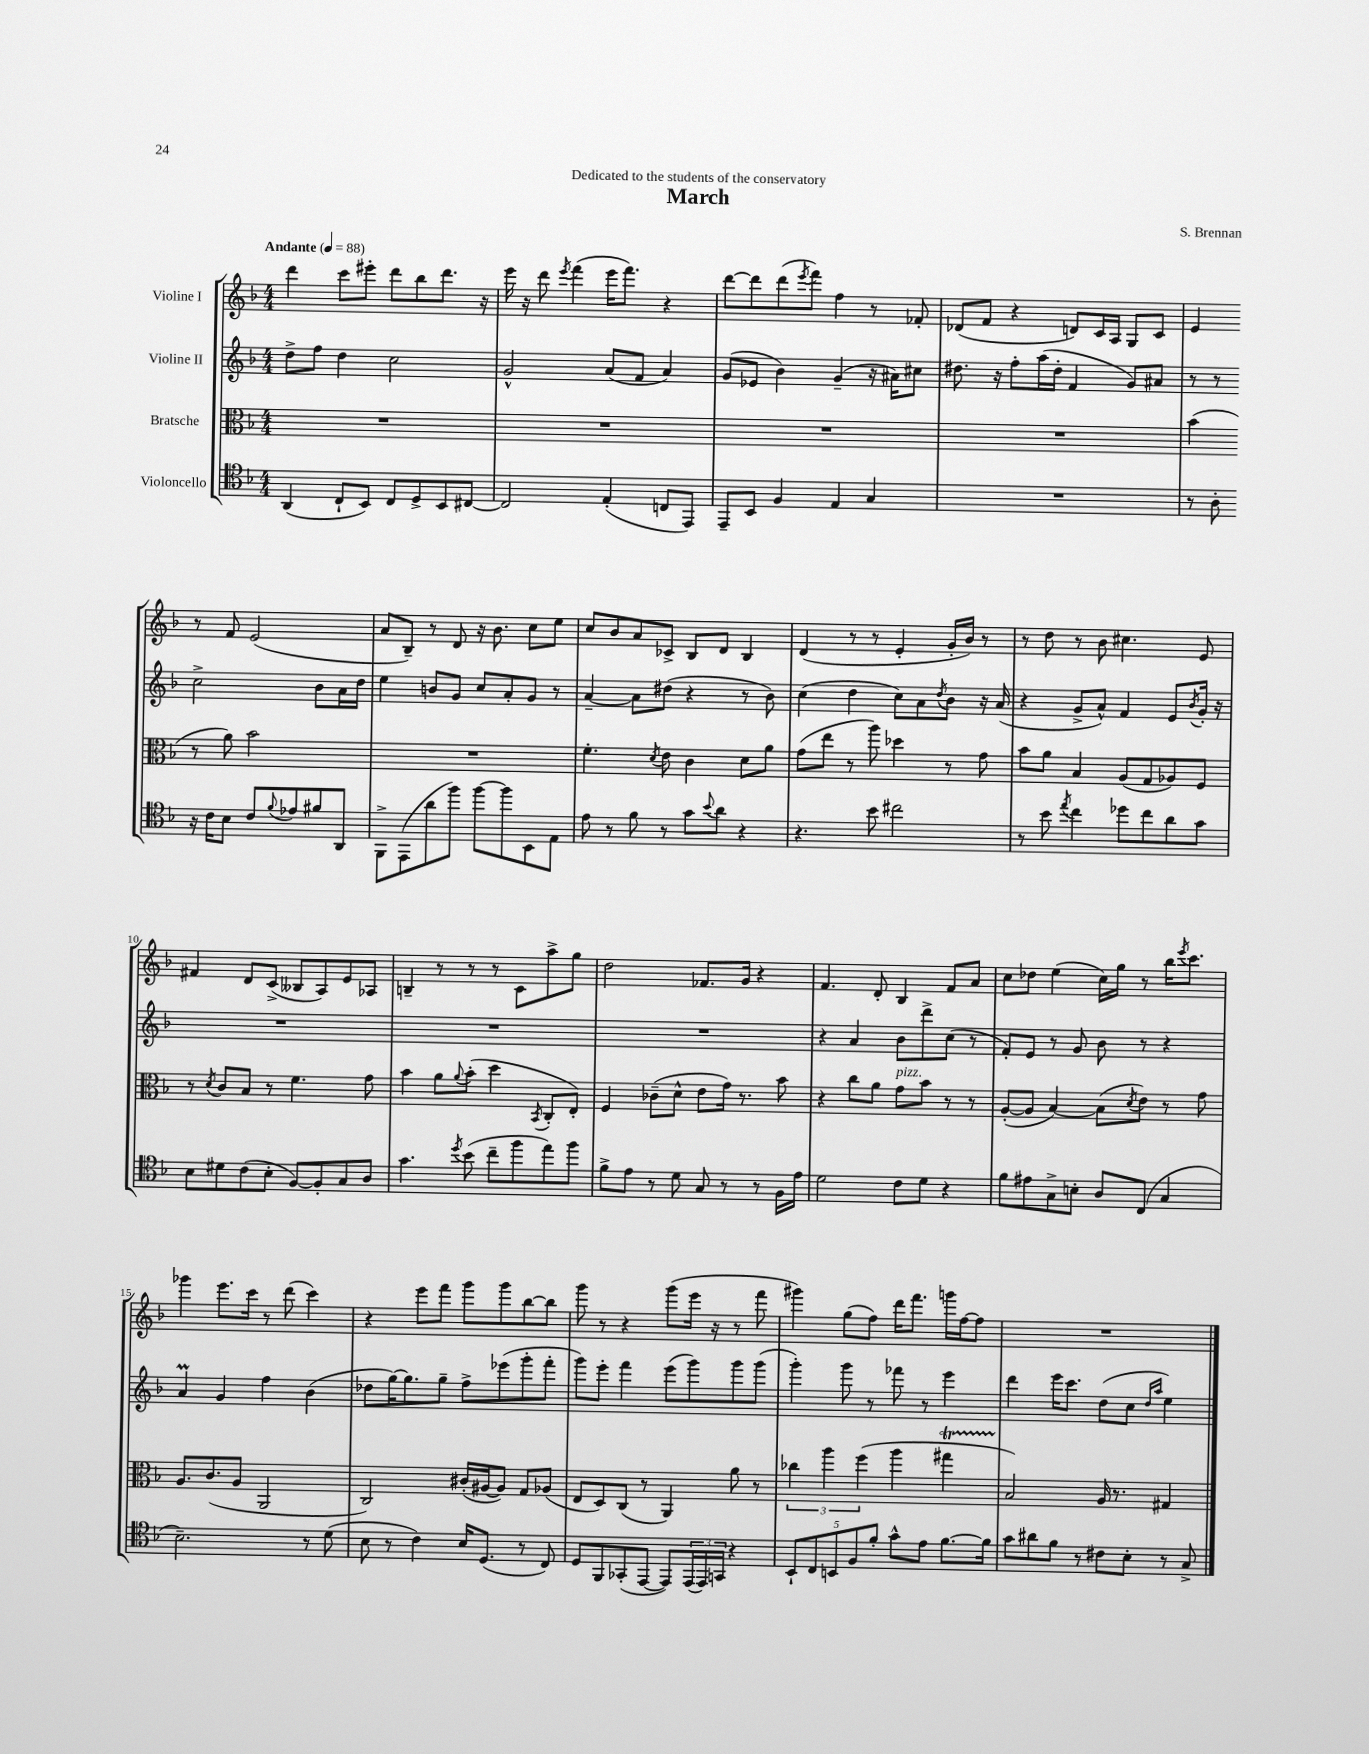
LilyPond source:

\header { title = "March" composer = "S. Brennan" dedication = "Dedicated to the students of the conservatory" }
<<
\new StaffGroup <<
\new Staff = "s0" \with { instrumentName = "Violine I" } {
    \clef treble \key f \major \numericTimeSignature \time 4/4 \tempo "Andante" 4 = 88
    d'''4 c'''8 eis'''8-. d'''8 bes''8 d'''8. r16 |
    e'''16 r16 d'''8 \acciaccatura { e'''8 } f'''4( e'''16 f'''8.) r4 |
    d'''8~ d'''8 d'''8( \acciaccatura { e'''8 } f'''8) f''4 r8 fes'8-. |
    des'8( f'8 r4 d'8) c'16 a16 g8 c'8 |
    e'4 r8 f'8 e'2( |
    a'8 bes8--) r8 d'8 r16 bes'8. c''8 e''8 |
    c''8 bes'8 a'8 ces'8-> bes8 d'8 bes4 |
    d'4( r8 r8 e'4-. g'16-. bes'16) r8 |
    r8 d''8 r8 bes'8 cis''4. e'8 |
    fis'4 d'8 c'8->( beses8 a8) e'8 aes8 |
    b4-- r8 r8 r8 c'8 a''8-> g''8 |
    d''2 fes'8. g'16 r4 |
    f'4. d'8-. bes4 f'8 a'8 |
    c''8 des''8 e''4( c''16) g''16 r8 bes''16 \acciaccatura { e'''8 } c'''8. |
    ges'''4 e'''8. c'''16 r8 d'''8( c'''4) |
    r4 e'''8 f'''8 g'''8 g'''8 bes''8~ bes''8 |
    g'''8 r8 r4 g'''8( e'''16 r16 r8 f'''8 |
    gis'''4) g''8( f''8) d'''16 f'''8. g'''16 f''16~ f''8 |
    R1 \bar "|." |
}
\new Staff = "s1" \with { instrumentName = "Violine II" } {
    \clef treble \key f \major \numericTimeSignature \time 4/4
    d''8-> f''8 d''4 c''2 |
    g'2-^ a'8( f'8 a'4) |
    g'8( ees'8 bes'4) g'4--( r16 ais'16) cis''8 |
    dis''8. r16 f''8-. a''16( dis''16-. f'4 g'8) ais'8 |
    r8 r8 c''2-> bes'8 a'16 d''16 |
    e''4 b'8 g'8 c''8 a'8-. g'8 r8 |
    a'4~-- a'8 dis''8( r4 r8 bes'8) |
    c''4( d''4 c''8) a'8 \acciaccatura { d''8 } bes'8 r16 a'16( |
    r4 g'8-> a'8-^) f'4 e'8 \acciaccatura { bes'8 } g'16-. r16 |
    R1 |
    R1 |
    R1 |
    r4 a'4 bes'8 d'''8-> c''8( r8 |
    f'8-.) e'8 r8 g'8 bes'8 r8 r4 |
    a'4\prall g'4 f''4 bes'4( |
    des''8 g''16~) g''8. g''8-- f''8-> ees'''8( g'''8-. f'''8-. |
    g'''8) e'''8-. f'''4 e'''8( g'''8) g'''8 g'''8( |
    g'''4-.) g'''8 r8 fes'''8 r8 e'''4 |
    d'''4 e'''16 c'''8. d''8( c''8 \grace { d''16 a''16 } e''4) \bar "|." |
}
\new Staff = "s2" \with { instrumentName = "Bratsche" } {
    \clef alto \key f \major \numericTimeSignature \time 4/4
    R1 |
    R1 |
    R1 |
    R1 |
    bes'4( r8 a'8) bes'2 |
    R1 |
    f'4.-. \acciaccatura { d'8 } e'8 c'4 d'8 a'8 |
    g'8( e''8 r8 a''8) des''4 r8 g'8 |
    bes'8 a'8 bes4 a8( g8 aes8) f8 |
    r8 \acciaccatura { d'8 } c'8 bes8 r8 f'4. g'8 |
    bes'4 a'8 \appoggiatura { a'8 } bes'8-.( d''4 \acciaccatura { bes,8 } c8-. e8-.) |
    f4 ces'8--( d'8-^ e'8 g'16) r8. bes'8 |
    r4 c''8 a'8 g'8^\markup { \italic "pizz." } bes'8 r8 r8 |
    a8~-.( a8 bes4~) bes8( \acciaccatura { d'8 } e'8) r8 g'8 |
    a8. c'8.( a8 a,2 |
    c2) cis'16-.( ais16~ ais8) g8 aes8( |
    e8 d8) c8( r8 a,4) a'8 r8 |
    \tuplet 3/2 { ces''4 a''4 f''4( } a''4 gis''4\startTrillSpan |
    bes2\stopTrillSpan) a16 r8. gis4 \bar "|." |
}
\new Staff = "s3" \with { instrumentName = "Violoncello" } {
    \clef tenor \key f \major \numericTimeSignature \time 4/4
    a,4( c8-! bes,8) c8 d8-> bes,8 cis8~ |
    cis2 e4-.( c8 e,8) |
    e,8-- bes,8 f4 e4 g4 |
    R1 |
    r8 a8-. r16 c'16 bes8 c'8 \appoggiatura { f'8 } ees'8 fis'8 a,8 |
    f,8-> e,8( a'8 f''8) f''8~ f''8 bes,8 e8 |
    e'8 r8 f'8 r8 g'8 \appoggiatura { bes'8 } a'8 r4 |
    r4. bes'8 cis''2 |
    r8 bes'8 \acciaccatura { e''8 } c''4 des''8 c''8 a'8 g'8 |
    bes8 dis'8 c'8( bes8-. f8~) f8-. g8 a8 |
    g'4. \acciaccatura { d''8 } bes'8( c''8-- f''8 e''8) f''8 |
    f'8-> e'8 r8 d'8 g8 r8 r8 f16 e'16 |
    d'2 c'8 d'8 r4 |
    f'8 eis'8 g8-> b8-. a8 c8( g4 |
    bes2.--) r8 d'8( |
    bes8 r8 c'4) bes16 d8.( r8 c8) |
    d8 f,8 ges,8-.( e,8~ e,8) \tuplet 3/2 { e,16( e,16) g,16 } r4 |
    \tuplet 5/4 { bes,8-! c8 b,8 f8 f'8-. } g'8-^ e'8 f'8.~ f'16 |
    g'8 ais'8 f'8 r8 cis'8 bes8-. r8 g8-> \bar "|." |
}
>>
>>
